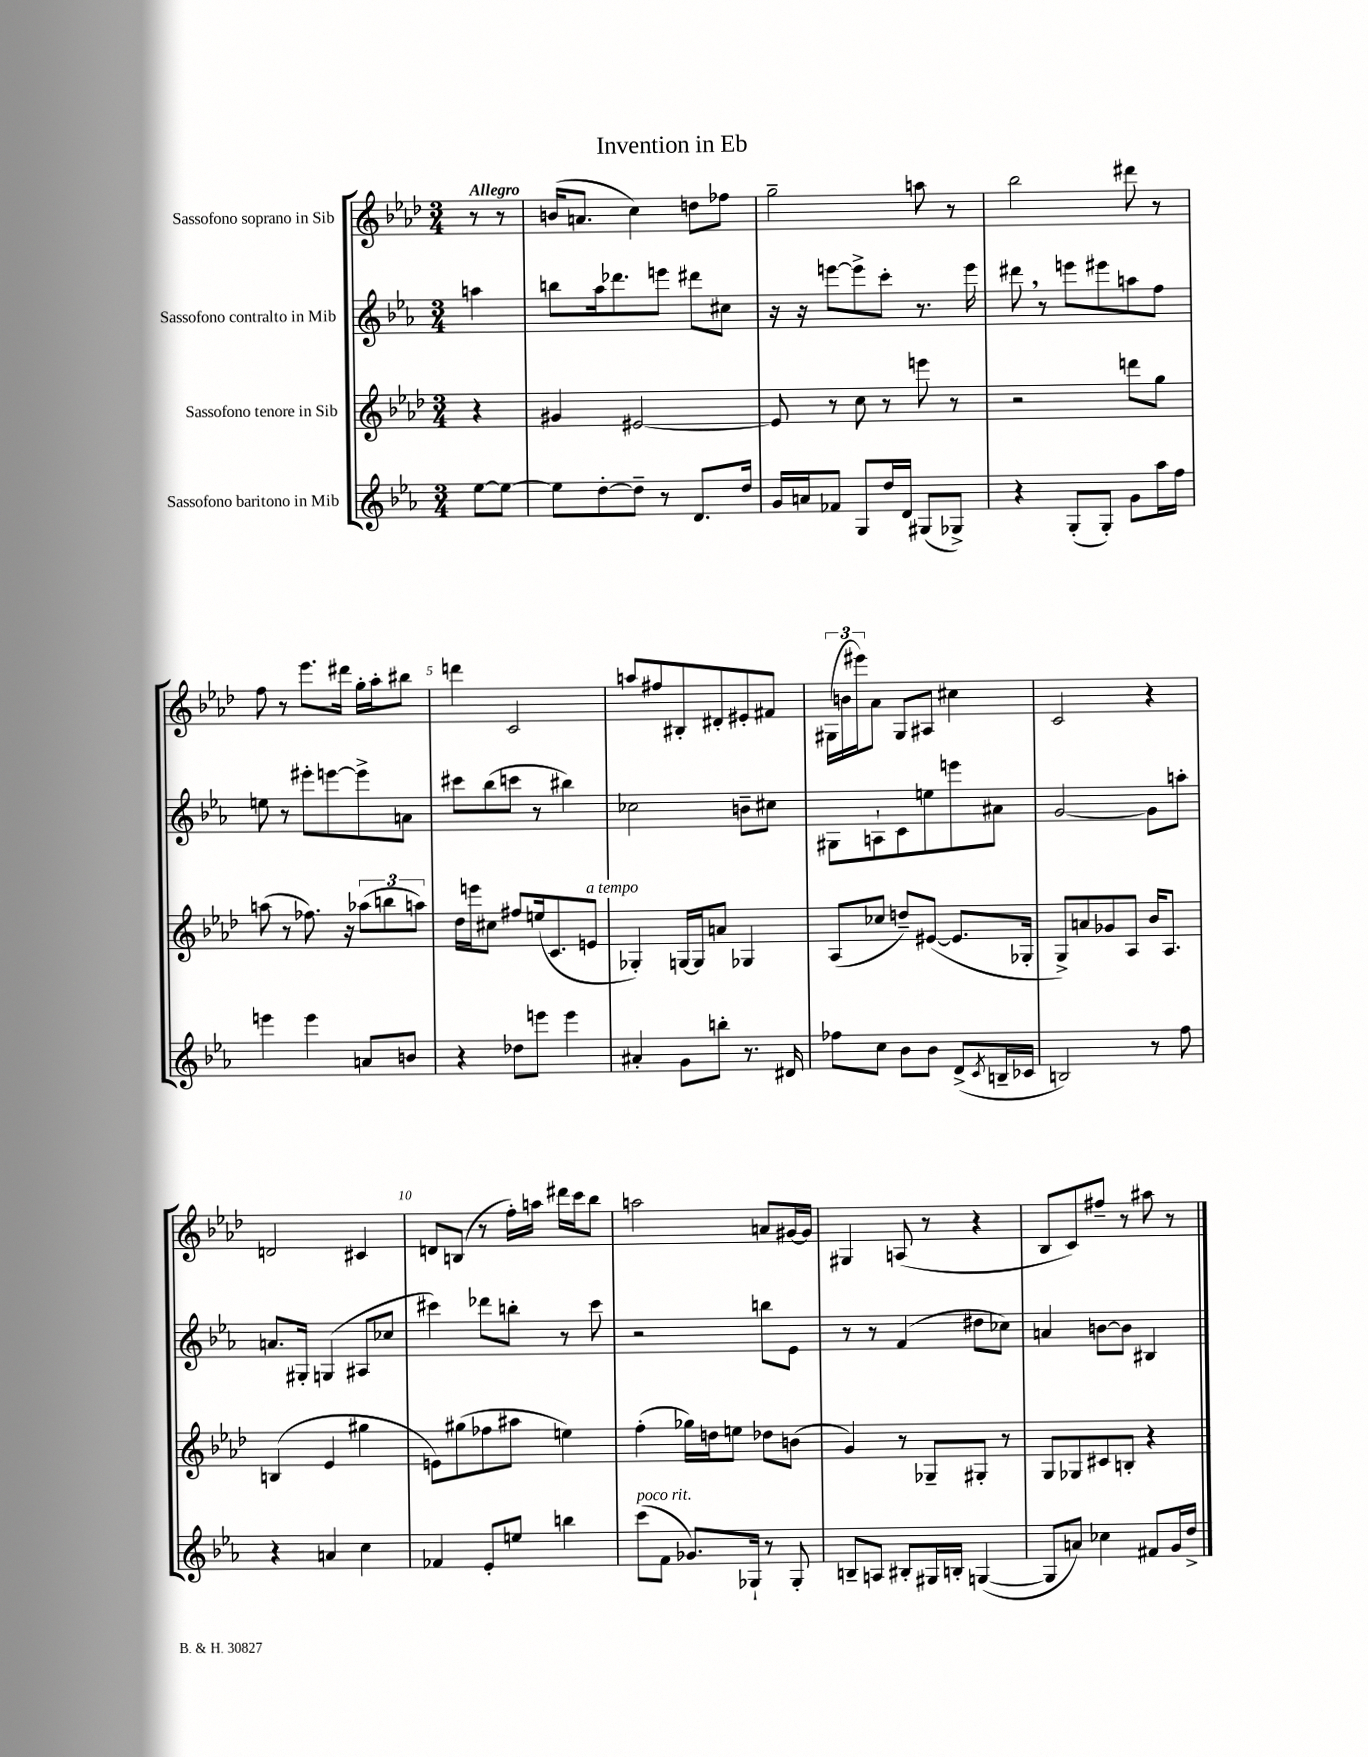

**kern	**kern	**kern	**kern
*staff4	*staff3	*staff2	*staff1
*clefG2	*clefG2	*clefG2	*clefG2
*k[b-e-a-]	*k[b-e-a-d-]	*k[b-e-a-]	*k[b-e-a-d-]
*M3/4	*M3/4	*M3/4	*M3/4
[8ee-	4r	4aa	8r
8ee-_	.	.	8r
=	=	=	=
8ee-]	4g#	8bb	(16b
.	.	.	8.a
[8dd'	.	16aa-	.
.	.	8.ddd-	.
8dd~]	[2e#	.	4cc)
8r	.	8eee	.
8.d	.	8ddd#	8dd
.	.	8cc#	8ff-
16dd	.	.	.
=	=	=	=
16g	8e#]	16r	2gg~
16a	.	16r	.
8f-	8r	[8eee	.
8G	8cc	8eee^]	.
16dd	8r	8ccc'	.
16d	.	.	.
(8G#	8eee	8.r	8aa
8G-^)	8r	.	8r
.	.	16eee	.
=	=	=	=
4r	2r	8ddd#	2bb-
.	.	8r	.
(8G'	.	8eee	.
8G')	.	8eee#	.
8g	8ddd	8aa	8ddd#
16aa-	8gg	8ff	8r
16ff	.	.	.
=	=	=	=
4eee	(8aa	8ee	8ff
.	8r	8r	8r
4eee	8.ff-)	8eee#'	8.eee-
.	.	[8eee	.
.	16r	.	16ddd#
8a	(12aa-	8eee^]	16gg'
.	.	.	16aa-'
.	12bb	.	.
8b	.	8a	8bb#
.	12aa)	.	.
=	=	=	=
4r	16dd-	8ccc#	4ddd
.	16eee	.	.
.	8cc#	(8bb-	.
8dd-	8ff#	8ccc	2c
8eee	(16ee	8r	.
.	8.c	.	.
4eee	.	4bb#)	.
.	8e	.	.
=	=	=	=
4a#'	4G-')	2cc-	8aa
.	.	.	8ff#
8g	[16G	.	8B#'
.	16G]	.	.
8bb'	8a	.	8d#'
8.r	4G-	8b~	8e#'
.	.	8cc#	8f#
16d#	.	.	.
=	=	=	=
8ff-	(8A-	8G#	(24G#
.	.	.	24b
.	.	.	24eee#)
8cc	8cc-	8A`	8a-
8b-	8dd~)	8c	8G#
8b-	([8e#	8ee	8A#
(8d^	8.e#]	8eee	4cc#
8qc	.	.	.
16B~	.	8a#	.
16c-	16G-'	.	.
=	=	=	=
2B)	8G^)	[2g	2c
.	8a	.	.
.	8g-	.	.
.	8A-	.	.
8r	16b-	8g]	4r
.	8.A-	.	.
8ff	.	8aa'	.
=	=	=	=
4r	(4B	8.a	2d
.	.	16G#'	.
4a	4e-	(4G	.
4cc	4gg#	8A#	4c#
.	.	8cc-	.
=	=	=	=
4f-	8e)	4ccc#)	8d
.	(8gg#	.	(8B
8e-'	8ff-	8ddd-	8r
8ee	8aa#	8bb'	16ff')
.	.	.	16aa
4bb	4ee)	8r	16ddd#
.	.	.	16ccc
.	.	8ccc#	8bb-
=	=	=	=
(8ccc	(4ff'	2r	2aa
8f	.	.	.
8.g-)	16gg-)	.	.
.	16dd	.	.
.	8ee	.	.
16G-`	.	.	.
8r	8dd-	8bb	8a
8G-'	(8b	8e-	[16g#
.	.	.	16g#]
=	=	=	=
8B~	4g)	8r	4G#
8A	.	8r	.
8B#'	8r	(4f	(8A
16G#	8G-~	.	8r
16B'	.	.	.
([4G	8G#'	8dd#	4r
.	8r	8cc-)	.
=	=	=	=
8G]	8G	4a	8B-
8a)	8G-	.	8c)
4cc-	8c#	[8b	8ff#~
.	8B'	8b]	8r
8f#	4r	4B#	8aa#
16g	.	.	8r
16dd^	.	.	.
==	==	==	==
*-	*-	*-	*-
